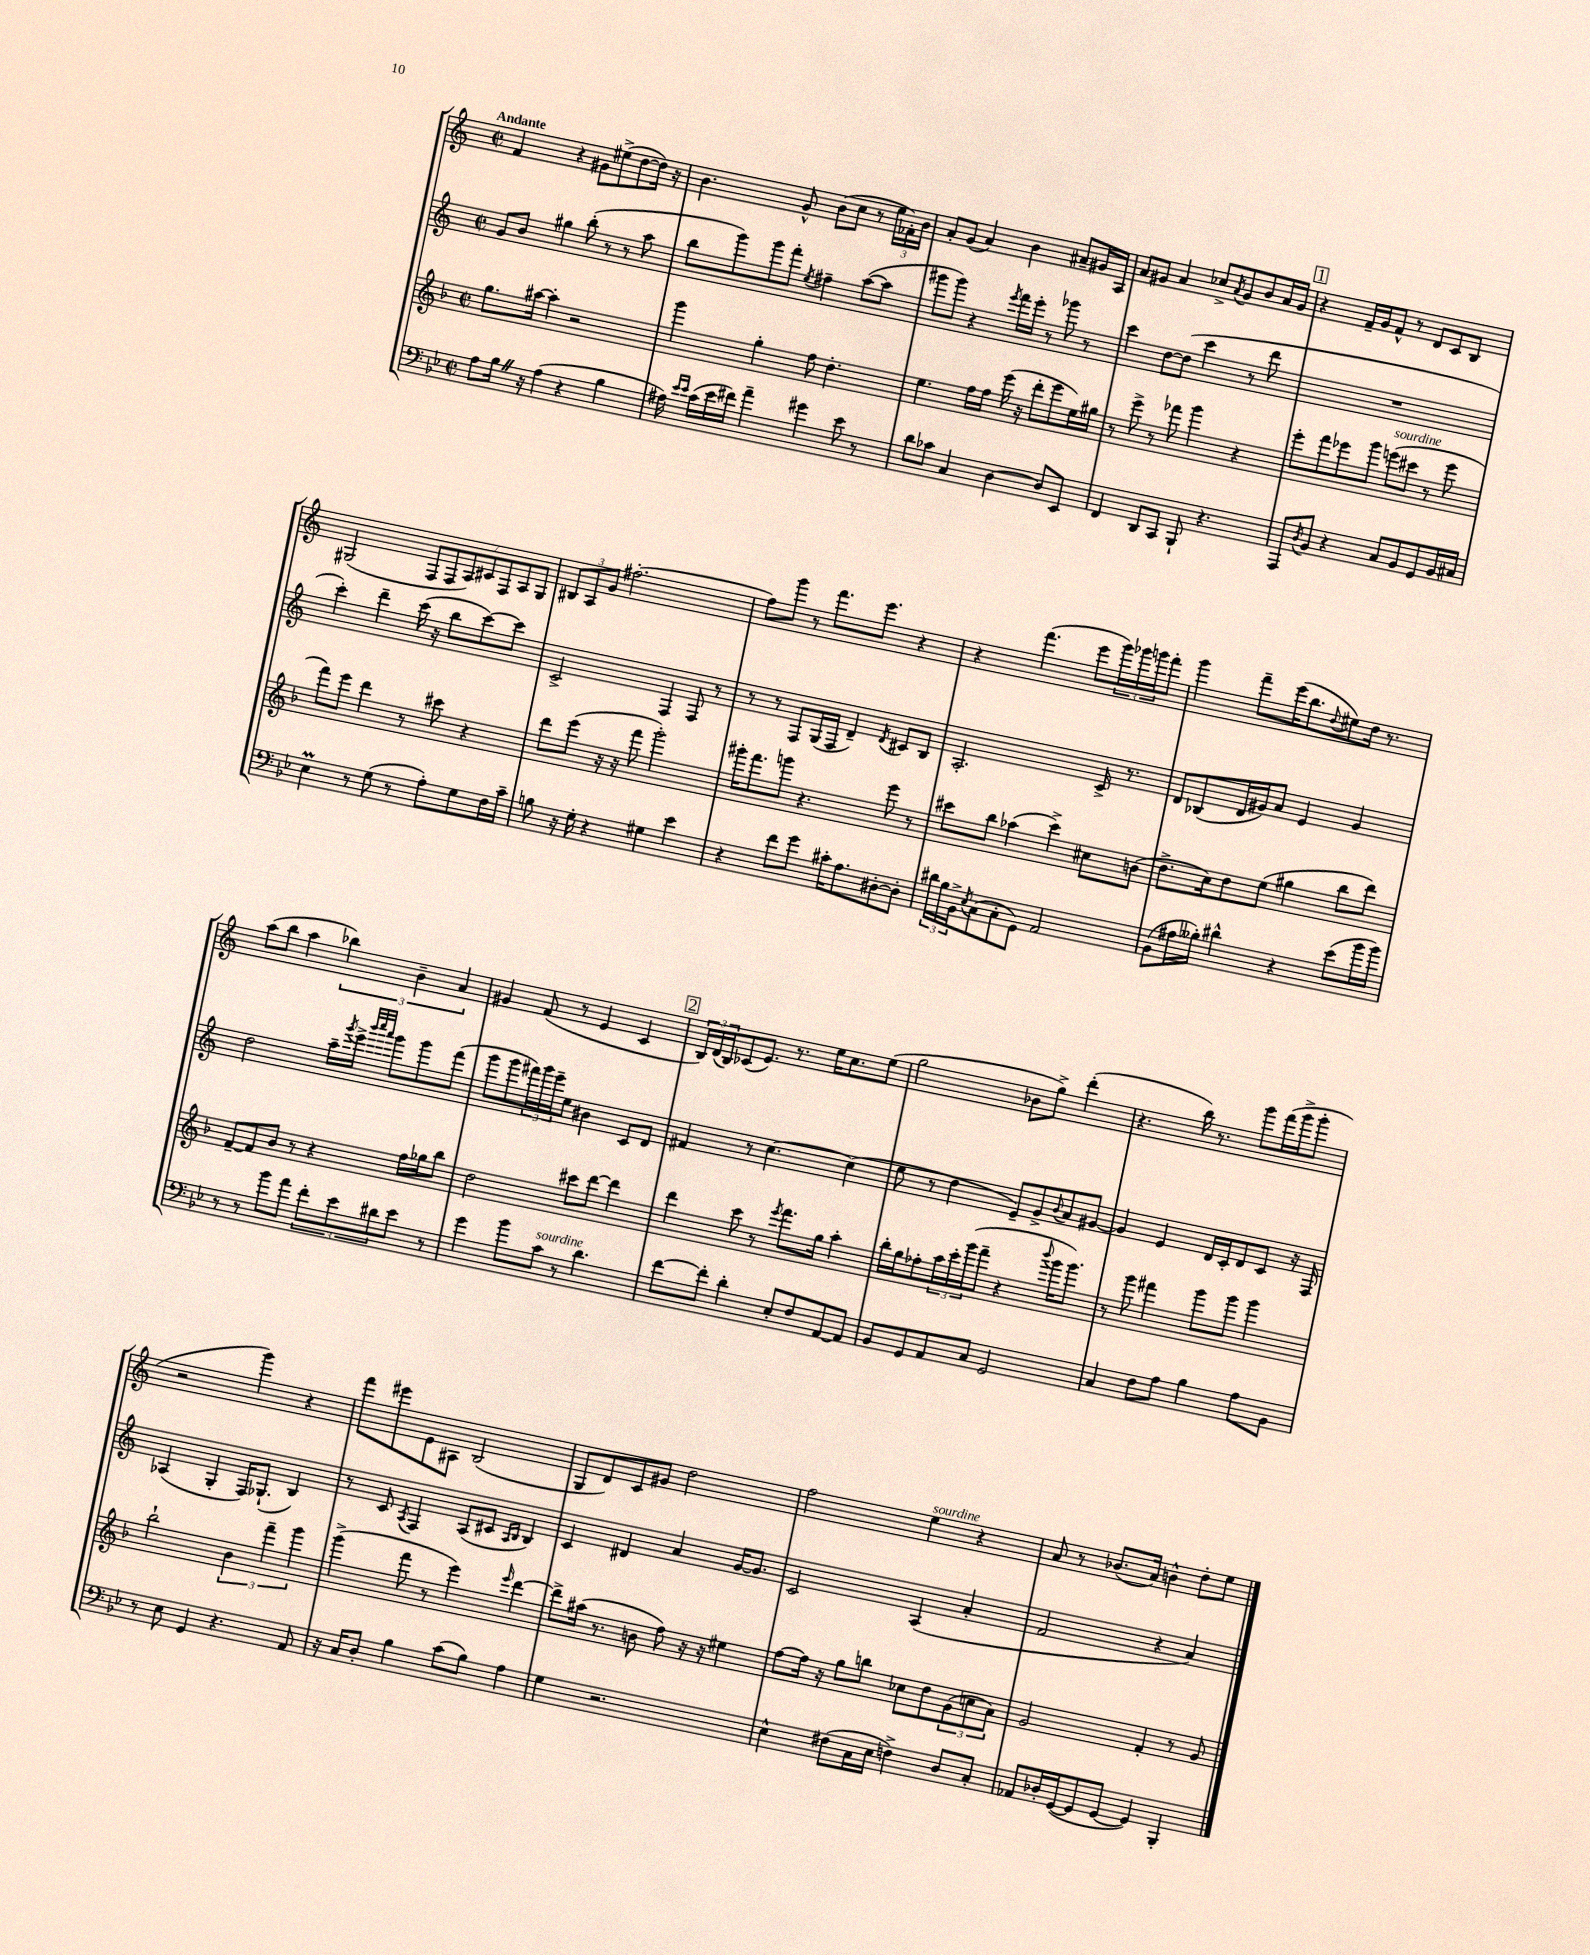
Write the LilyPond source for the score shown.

<<
\new StaffGroup <<
\new Staff = "s0" {
    \clef treble \key c \major \defaultTimeSignature \time 2/2 \tempo "Andante"
    f'4 r4 gis'8 eis''8->( d''8~ d''16) r16 |
    b'4. g'8-^ b'8( c''8 r8 \tuplet 3/2 { e''16 fes'16-.) b'16 } |
    a'8-. g'8( a'4) b'4 ais'8-- gis'16 a16 |
    a'8 gis'8 a'4 ces''8-> \acciaccatura { a'8 } gis'8 b'8 a'16 gis'16 |
    \mark \markup { \box "1" } r4 f'16-- g'16 f'8-^ r8 d'8 c'8 b8 |
    gis2( \tuplet 7/4 { f8 f8 a8) cis'8 f8 a8 gis8 } |
    \tuplet 3/2 { bis8 a8 g'8 } fis''2.~-. |
    fis''8 g'''8 r8 f'''8. e'''8. r4 |
    r4 f'''4.( e'''8 \tuplet 3/2 { g'''16) ges'''16 g'''16 } f'''8-. |
    g'''4 f'''8-- e'''16( b''8. \appoggiatura { d''8 } eis''8) d''16 r8. |
    a''8( b''8 a''4 \tuplet 3/2 { bes''4) b'4-- a'4 } |
    gis'4 f'8( r8 e'4 c'4 |
    \mark \markup { \box "2" } \tuplet 3/2 { b16) d'16( b16) } ces'8( e'8.) r8. e''16 c''8. e''8( |
    g''2 bes'8 g''8->) d'''4-.( |
    r4. b''16) r8. g'''8 f'''16( g'''16-> g'''8-. |
    r2 g'''4) r4 |
    f'''8 eis'''8 e'8 ais8 b2( |
    g8 d'8) c'8 gis'8 d''2 |
    f''2 e''4^\markup { \italic "sourdine" } r4 |
    a'8 r8 bes'8.( a'16) b'4-^ d''8-. e''8 \bar "|." |
}
\new Staff = "s1" {
    \clef treble \key c \major \defaultTimeSignature \time 2/2
    g'8 b'8 gis''4 b''8-.( r8 r8 a''8 |
    b''8 g'''8) g'''8 f'''8-. \acciaccatura { e''8 } fis''4-- a''8~( a''8 |
    gis'''8 gis'''8) r4 \acciaccatura { e'''8 } f'''16 e'''16-. r8 ges'''8 r8 |
    c'''4 d''8~ d''8( c'''4 r8 d'''8 |
    \mark \markup { \box "1" } R1 |
    c'''4-.) d'''4-- c'''16( r16 b''8 c'''8~) c'''8 |
    c'2-> f4 f8 r8 |
    r8 r8 f8 g16( f16 d'4--) \acciaccatura { d'8 } cis'8 b8 |
    a2.-. c'16-> r8. |
    d'8 bes8( d'16 gis'16) a'8 e'4 gis'4 |
    d''2 a''16-- \acciaccatura { g'''8 } e'''16-> \grace { b'''32 c''''32 a'''32 } g'''8 g'''8 f'''8( |
    g'''8 g'''8 \tuplet 3/2 { fis'''16) g'''16 e'''16-- } e''8 bis'4 c'8 d'8 |
    \mark \markup { \box "2" } fis'4 r8 c''4.~ c''4( |
    e''8 r8 d''4 e'8--) g'8-> \appoggiatura { b'8 } a'8 gis'8~ |
    gis'4 e'4 d'16 c'16-. d'8 c'8 r16 f16 |
    aes4( g4-. f16) ges8.-!( b4) |
    r8 c'8 \acciaccatura { a8 } f4 a8( cis'8 \grace { a16 b16 } b4) |
    c'4 dis'4 a'4 g'16~ g'8. |
    c'2 a4( a'4-. |
    f'2 r4 a'4) \bar "|." |
}
\new Staff = "s2" {
    \clef treble \key f \major \defaultTimeSignature \time 2/2
    g''8. ais''16~ ais''4-. r2 |
    g'''4 g''4-. f''8 d''4.-. |
    e''4. f''16 f''16 e'''16( r16 d'''8-. e'''8 e''16) gis''16 |
    r8 e'''8-> r8 fes'''8 g'''4 r4 |
    \mark \markup { \box "1" } e'''8-. f'''8 ees'''8 g'''8 e'''8^\markup { \italic "sourdine" }( cis'''8 r8 e'''8 |
    f'''8) e'''8 d'''4 r8 cis'''8 r4 |
    d'''8 e'''8( r16 r16 f'''8 g'''2-.) |
    gis'''16-. f'''8. g'''8 r4. e'''8 r8 |
    cis'''8 bes''8 aes''4( cis'''4->) cis''8 b'8( |
    d''8.-> c''16) d''8 e''8( gis''4 bes''8 d'''8) |
    f'8~-- f'8 bes'8 r8 r4 f''16 ges''16 bes''8 |
    d''2 cis'''8 d'''8~ d'''4 |
    \mark \markup { \box "2" } d'''4 c'''8 r8 \acciaccatura { e'''8 } f'''8. g''16 a''4-. |
    bes''16-. g''16 fes''8-. \tuplet 3/2 { a''16 c'''16-. g'''16( } f'''8-- r4 \appoggiatura { bes'''8 } g'''16 g'''8.) |
    r8 g'''8 fis'''4 g'''8 g'''8 g'''4 |
    bes''2-! \tuplet 3/2 { bes'4 f'''4-- g'''4 } |
    g'''4->( f'''8 r8 e'''4) \grace { e'''16 } d'''4~ |
    d'''8-> ais''16( r8. b'8 f''8) r16 r16 eis''4 |
    f''8~ f''16 r16 g''8 b''8 ces''8 d''8 \tuplet 3/2 { g'8( c''8 a'8) } |
    g'2 f'4-. r8 g'8 \bar "|." |
}
\new Staff = "s3" {
    \clef bass \key bes \major \defaultTimeSignature \time 2/2
    a8 bes16 \once \override BreathingSign.text = \markup { \musicglyph "scripts.caesura.straight" } \breathe r16 a4( r4 bes4 |
    ais16) \grace { ees'16 ees'16 } c'16( ees'16 fis'16) a'4-- gis'4 ees'8 r8 |
    d'8 ces'8 c4 d4~ d8 ees,8 |
    f,4 d,8 c,8 bes,,8-! r4. |
    \mark \markup { \box "1" } a,,8 \acciaccatura { d8 } bes,8 r4 c8 bes,8 g,8 bes,16 cis16 |
    ees4\prall r8 g8( r8 a8-.) g8 f16 c'16-- |
    b8 r16 g16-. r4 gis4 ees'4 |
    r4 f'8 g'8 cis'16-. a8. dis8~-. dis8-. |
    \tuplet 3/2 { dis'16 bes16 bes,16-> } \acciaccatura { ees8 } c8( c8-. g,8) a,2 |
    bes,8( ais16 beses16-.) dis'4-^ r4 ees'8( bes'16 bes'16) |
    r8 r8 bes'8 a'8 \tuplet 3/2 { f'8-. ees'8 dis'8 } ees'8 r8 |
    g'4 bes'8 c'8^\markup { \italic "sourdine" } r8 d'4. |
    \mark \markup { \box "2" } f'8~ f'8-. d'4-. ees8-. f8 a,8~ a,8 |
    bes,8 g,8 a,8 c8 g,2 |
    c4 f8 a8 bes4 a8 bes,8 |
    r8 ees8 g,4 r4. a,8 |
    r16 c16 d8-. bes4 c'8( bes8) a4 |
    g4 r2. |
    ees4-^ fis8( c16 ees16 f4->) d8 c8-. |
    aes,8 des16-. g,16~( g,8 g,8~ g,4) bes,,4-. \bar "|." |
}
>>
>>
\layout { \context { \Score \remove "Bar_number_engraver" } }
